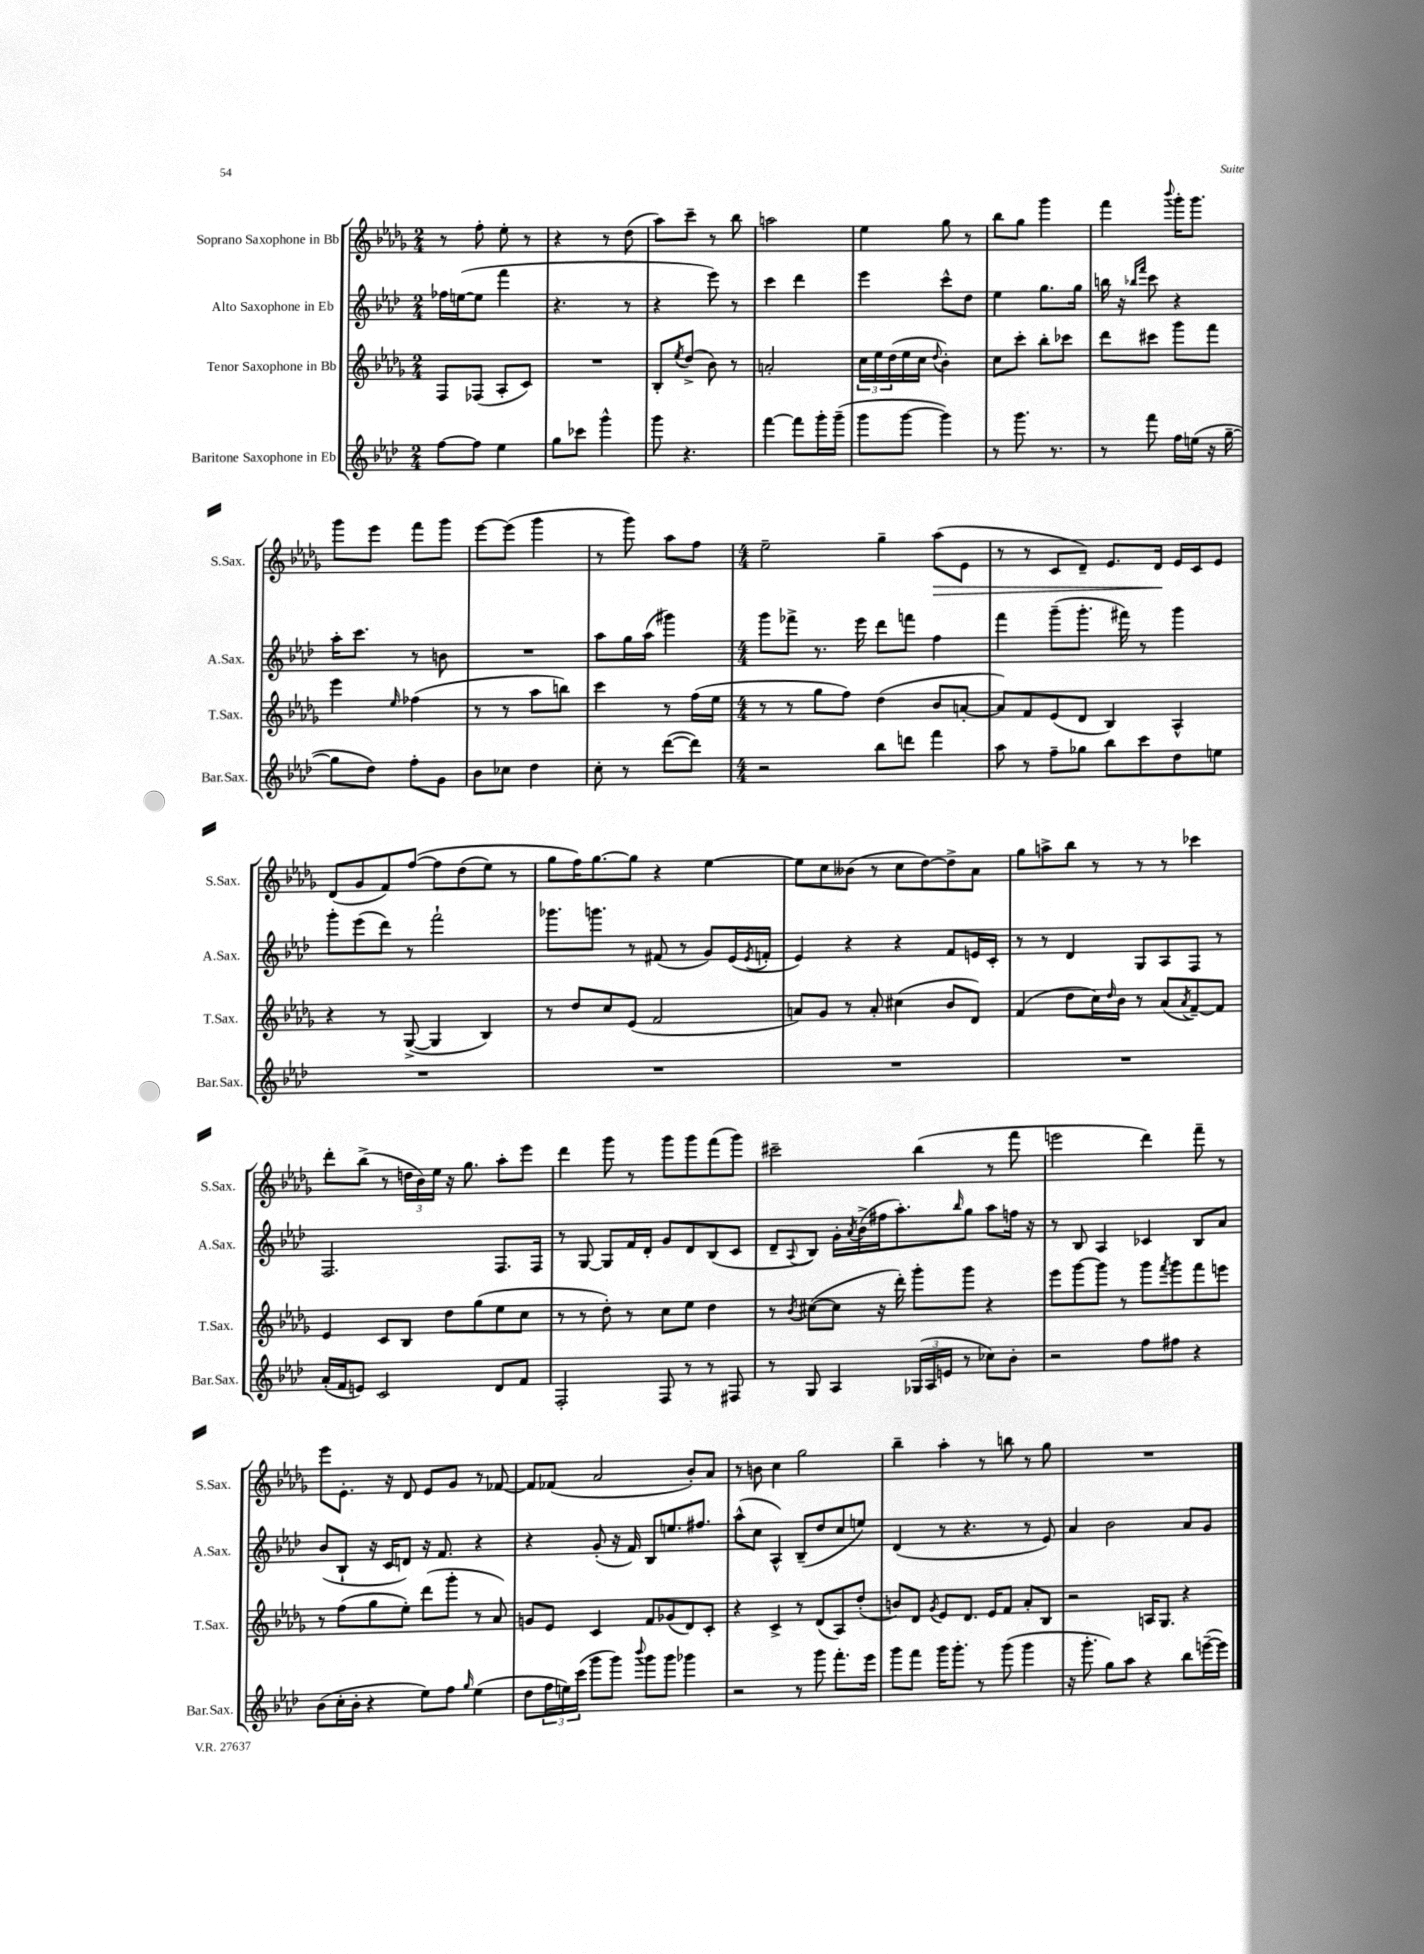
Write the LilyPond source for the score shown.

<<
\new StaffGroup <<
\new Staff = "s0" \with { instrumentName = "Soprano Saxophone in Bb" shortInstrumentName = "S.Sax." } {
    \clef treble \key des \major \numericTimeSignature \time 2/4
    r8 f''8-. ees''8-. r8 |
    r4 r8 des''8( |
    aes''8) c'''8-- r8 bes''8 |
    a''2 |
    ees''4 ges''8 r8 |
    bes''8 ges''8 ges'''4 |
    f'''4 \appoggiatura { bes'''8 } ges'''16-. ges'''8. |
    ges'''8 ees'''8 f'''8 ges'''8 |
    ees'''8~ ees'''8( ges'''4 |
    r8 ges'''8) aes''8 f''8 |
    \numericTimeSignature \time 4/4 ees''2-- ges''4-- aes''8\>( ees'8 |
    r8 r8 c'8 des'8--) ees'8. des'16\! ees'16 c'16 ees'8 |
    des'8( ges'8 f'8) f''8~\( f''8 des''8( ees''8) r8 |
    ges''8 f''16\) ges''8.~ ges''8 r4 ees''4~ |
    ees''8 c''8 beses'8( r8 c''8 des''8~) des''8-> aes'8 |
    ges''8 a''8-> bes''8 r8 r8 r8 ces'''4 |
    des'''8-. bes''8->( r8 \tuplet 3/2 { d''16 bes'16) ees''16 } r16 ges''8. aes''8-. ees'''8 |
    des'''4 ges'''8 r8 ges'''8 ges'''8 f'''8( ges'''8) |
    cis'''2-- bes''4( r8 f'''8 |
    e'''2 des'''4) f'''8-- r8 |
    ees'''8 ees'8.-. r16 des'8 ees'8 ges'8 r8 fes'8~ |
    fes'8 fes'8( aes'2 bes'8-.) aes'8 |
    r8 b'8 c''4 ges''2 |
    bes''4-- aes''4-. r8 b''8 r8 ges''8 |
    R1 \bar "|." |
}
\new Staff = "s1" \with { instrumentName = "Alto Saxophone in Eb" shortInstrumentName = "A.Sax." } {
    \clef treble \key aes \major \numericTimeSignature \time 2/4
    fes''16 e''16~( e''8 f'''4 |
    r4. r8 |
    r4 ees'''8) r8 |
    c'''4 des'''4 |
    ees'''4 c'''8-^ des''8 |
    ees''4 g''8. g''16 |
    b''16 r16 \grace { bes''16 f'''16 } c'''8 r4 |
    aes''16-. c'''8. r8 b'8 |
    R2 |
    aes''8 g''16 aes''16( gis'''4) |
    \numericTimeSignature \time 4/4 g'''8 fes'''8-> r8. ees'''16 des'''8 f'''8 f''4 |
    f'''4 g'''8--( g'''8.-. fis'''16) r8 g'''4 |
    g'''8-. ees'''8( des'''8) r8 f'''2-! |
    ges'''8. g'''8. r8 fis'8( r8 g'8) ees'16( \acciaccatura { ees'8 } f'16-. |
    ees'4) r4 r4 f'8 e'16 c'16-. |
    r8 r8 des'4 g8 aes8 f8 r8 |
    f2. f8. f16 |
    r8 g8~ g8 f'16 des'16-. g'8 des'8 bes8( c'8 |
    des'8-- \appoggiatura { aes8 } bes8) g'16-. \acciaccatura { aes'8 } bes'16->( fis''16 aes''8.-.) \grace { bes''16 } g''8 aes''8 f''16 r16 |
    r8 bes8 aes4 ces'4 bes8 aes'8 |
    bes'8( bes8-! r16 c'16 d'8) r16 f'8. r4 |
    r4 g'8-.( r16 f'16) bes8 e''8. fis''8. |
    aes''8-^( c''8 aes4-^) bes8--( des''8 c''8 e''8) |
    des'4( r8 r4. r8 ees'8) |
    aes'4 bes'2 aes'8 g'8 \bar "|." |
}
\new Staff = "s2" \with { instrumentName = "Tenor Saxophone in Bb" shortInstrumentName = "T.Sax." } {
    \clef treble \key des \major \numericTimeSignature \time 2/4
    f8 fes8( aes8-. c'8) |
    R2 |
    bes8-. \acciaccatura { ees''8 } des''8->( bes'8) r8 |
    a'2-. |
    \tuplet 3/2 { c''16 ees''16 des''16( } ees''16 c''16 \appoggiatura { des''8 } bes'4-.) |
    c''8 c'''8-. bes''8-. ces'''8 |
    des'''8 cis'''8 ges'''8 f'''8 |
    ees'''4 \grace { ees''16 } fes''4( |
    r8 r8 aes''8 b''8) |
    c'''4 r8 f''16( ees''16 |
    \numericTimeSignature \time 4/4 r8 r8 ges''8 f''8) des''4( bes'8 a'8~-. |
    a'8) f'8 ees'8( des'8 bes4) aes4-^ |
    r4 r8 ges8~->( ges4 bes4) |
    r8 des''8 c''8 ees'8( f'2 |
    a'8) ges'8 r8 a'8-. cis''4( bes'8 des'8) |
    f'4( des''8 c''16) \grace { des''16 } bes'16 r8 aes'8( \acciaccatura { aes'8 } f'8~--) f'8 |
    ees'4 c'8 bes8 des''8 ges''8( ees''8 c''8 |
    r8 r8 des''8-.) r8 c''8 ees''8 des''4 |
    r8 \acciaccatura { bes'8 } cis''8~( cis''8 r16 des'''16-.) ges'''8-. ges'''8 r4 |
    ees'''8 ges'''8~ ges'''8 r8 ges'''8 \acciaccatura { f'''8 } ges'''8 f'''8 e'''8 |
    r8 f''8( ges''8 ees''8-.) des'''8( ges'''8-. r8 aes'8) |
    g'8 ees'8 c'4 f'8 ges'8( des'8) c'8-. |
    r4 c'4-> r8 des'8( aes8) des''8-.( |
    b'8) des'8 \acciaccatura { ges'8 } ees'8 des'8. ees'16 f'8 aes'8-. bes8 |
    r2 a16 ges8. r4 \bar "|." |
}
\new Staff = "s3" \with { instrumentName = "Baritone Saxophone in Eb" shortInstrumentName = "Bar.Sax." } {
    \clef treble \key aes \major \numericTimeSignature \time 2/4
    f''8~ f''8 ees''4 |
    g''8 ces'''8 g'''4-^ |
    g'''8 r4. |
    f'''4~ f'''8 g'''16-. g'''16--( |
    g'''8 g'''8~ g'''4) |
    r8 g'''8. r8. |
    r8 f'''8 f''16 e''16( r16 g''16~-- |
    g''8 des''8) f''8-. g'8 |
    bes'8 ces''8 des''4 |
    c''8-. r8 des'''8~( des'''8) |
    \numericTimeSignature \time 4/4 r2 bes''8 d'''8 f'''4 |
    aes''8 r8 f''8-- ges''8 bes''8 c'''8 des''8 e''8 |
    R1 |
    R1 |
    R1 |
    R1 |
    aes'16-.( f'16 e'8) c'2 des'8 f'8 |
    f2-. f8 r8 r8 fis8 |
    r8 g8 aes4 \tuplet 3/2 { ges16( aes16 e'16 } r8 ces''8) bes'8-. |
    r2 f''8 fis''8 r4 |
    bes'8( c''16-. bes'16-. r4 ees''8) f''8 \grace { g''16 } ees''4( |
    des''8 \tuplet 3/2 { f''16 e''16) c'''16( } g'''8 g'''8) \appoggiatura { bes'''8 } g'''8 g'''8 ges'''4 |
    r2 r8 g'''8 f'''8.-. ees'''16 |
    g'''8 f'''8 g'''16 g'''8.-. r8 g'''8( g'''4 |
    r16 g'''8.-. g''8) aes''8 r4 bes''8 e'''16~--( e'''16) \bar "|." |
}
>>
>>
\layout { \context { \Score \remove "Bar_number_engraver" } }
